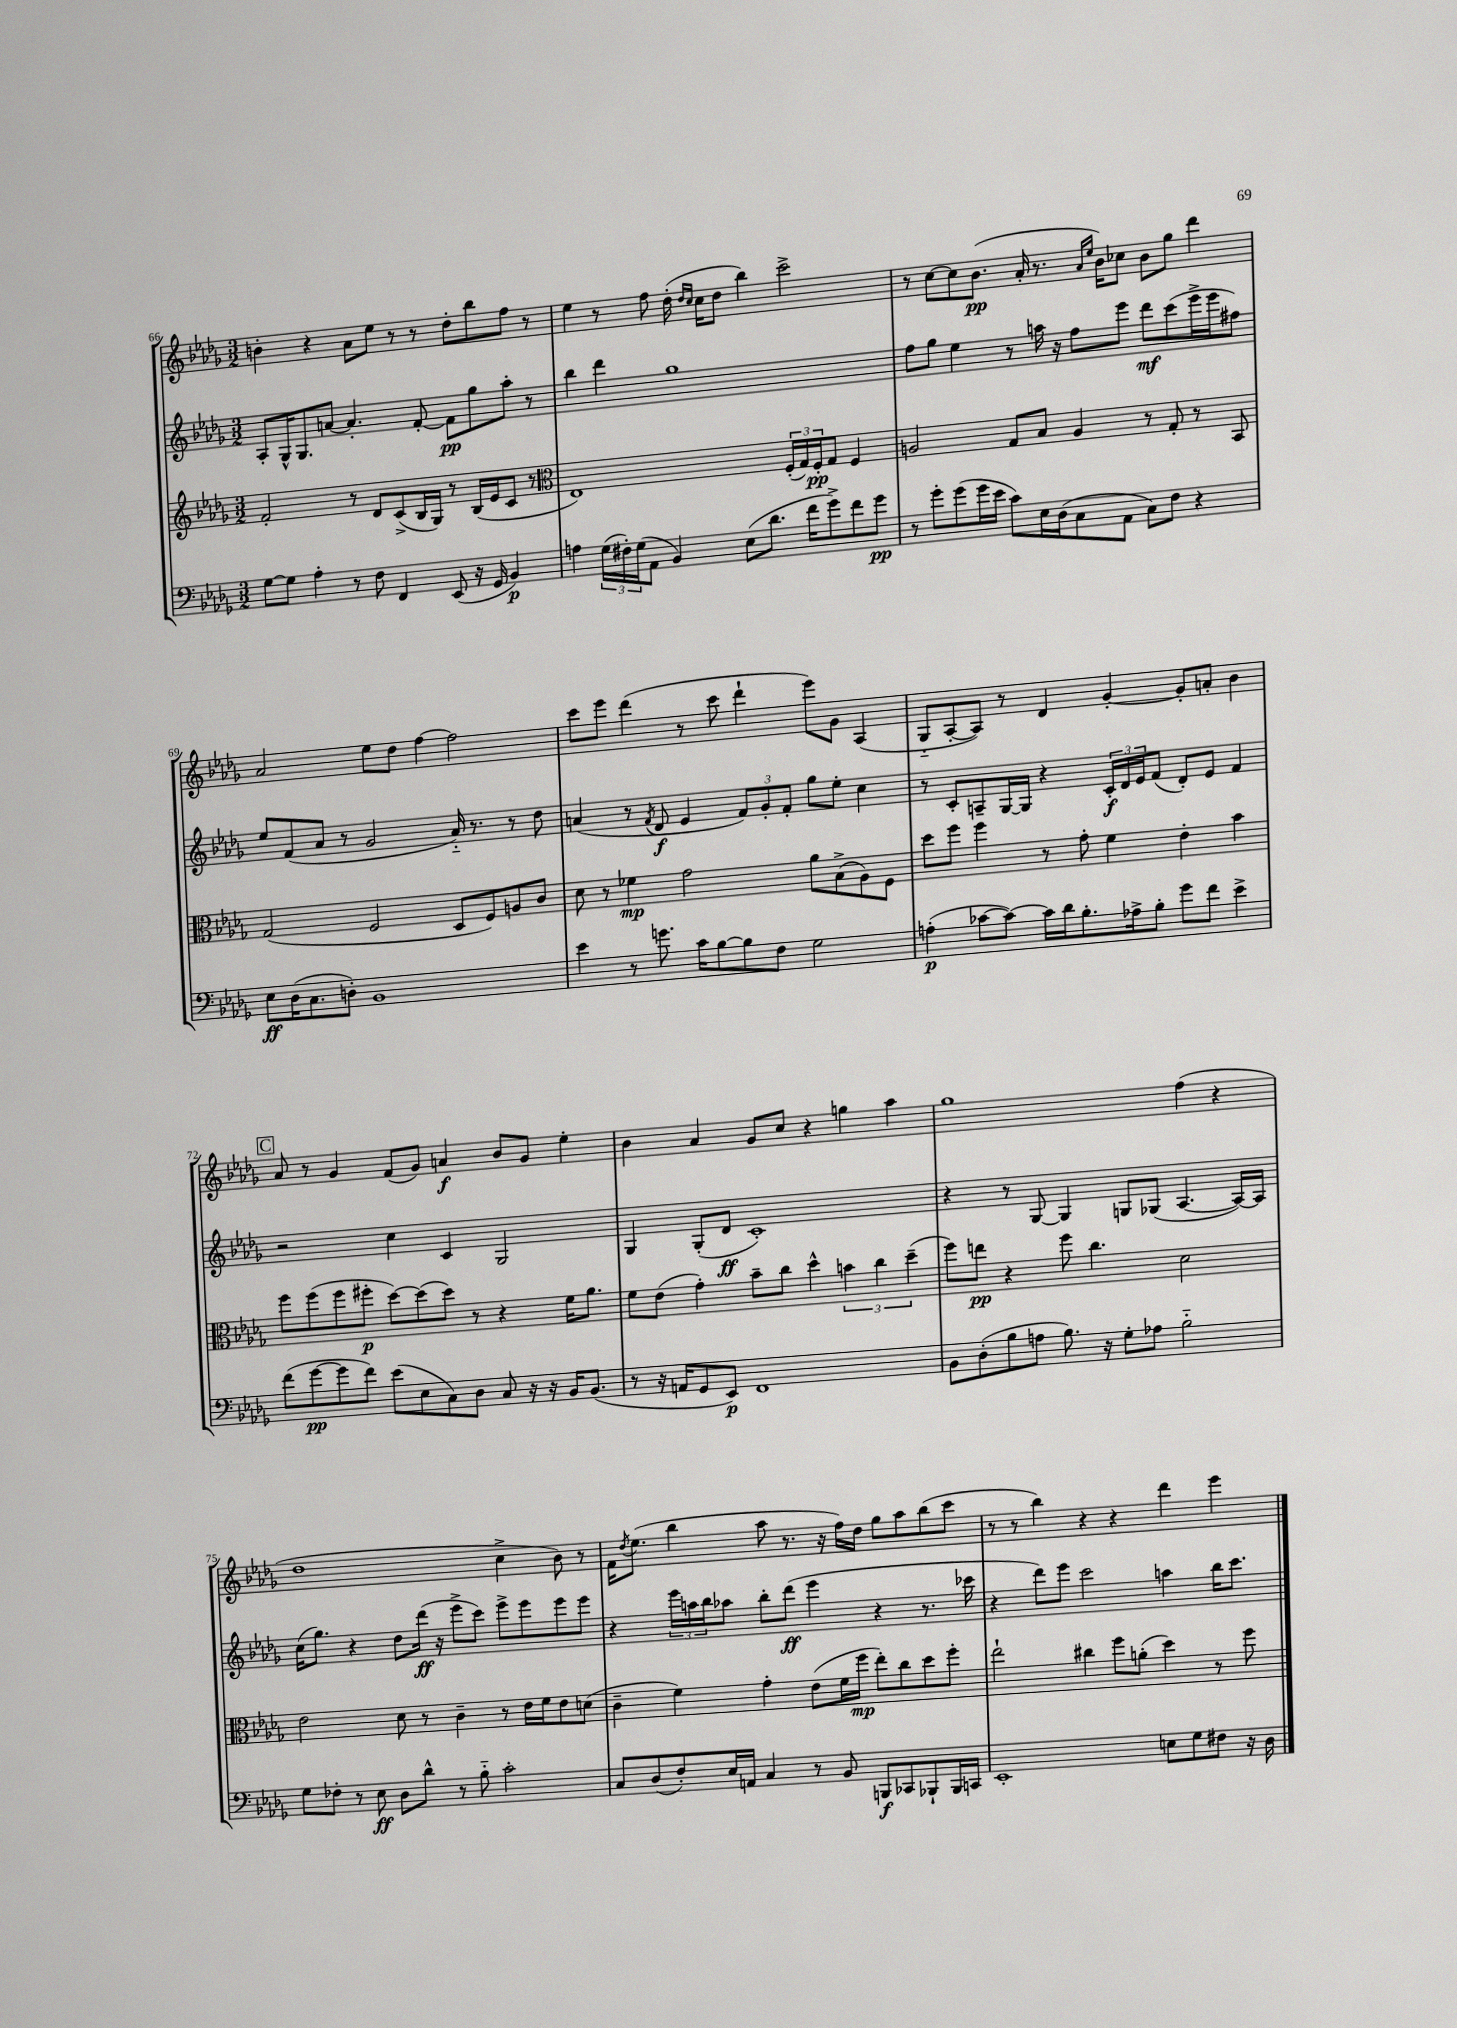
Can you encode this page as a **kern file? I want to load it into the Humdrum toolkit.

**kern	**kern	**kern	**kern
*staff4	*staff3	*staff2	*staff1
*clefF4	*clefG2	*clefG2	*clefG2
*k[b-e-a-d-g-]	*k[b-e-a-d-g-]	*k[b-e-a-d-g-]	*k[b-e-a-d-g-]
*M3/2	*M3/2	*M3/2	*M3/2
[8G-	2f'	8A-'	4b'
8G-]	.	16G-^^	.
.	.	8.G-	.
4A-'	.	.	4r
.	.	[8a	.
8r	8r	4.a']	8a-
8F	8d-	.	8ee-
4FF	(8c^	.	8r
.	16B-	[8f'	8r
.	16G-)	.	.
(8EE-	8r	8f]	8dd-'
16r	(16B-	8gg-	8bb-
16GG-	16e-	.	.
4BB-)	8c	8aa-'	8ff
.	8r	8r	8r
=	=	=	=
*	*clefC3	*	*
4A	1E-)	4bb-	4ee-
(24G-	.	4ddd-	8r
24F#')	.	.	.
(24G-	.	.	.
8AA-	.	.	8ff
4BB-)	.	1gg-	(16dd-'
.	.	.	16qqdd-
.	.	.	16qqcc
.	.	.	16cc
.	.	.	8dd-
(8E-	.	.	4bb-)
8.d-	.	.	.
.	(24F'	.	2ccc^
.	24G-)	.	.
16f	.	.	.
.	24F'	.	.
8g-^)	8G-	.	.
8f	4F	.	.
8g-	.	.	.
=	=	=	=
8r	2A	8ff	8r
8g-'	.	8gg-	[8cc
(8g-	.	4ee-	8cc]
16g-	.	.	(8.b-
16e-	.	.	.
8c)	8G-	8r	.
.	.	.	16a-'
16E-	8B-	16aa	8.r
(16D-	.	16r	.
8C	4A	8ff	.
.	.	.	16qqa-
.	.	.	16qqee-
.	.	.	16b-)
8AA-	.	8eee-	8cc-
8C)	8r	8ddd-	8b-
8F	8G-'	(8ccc	8gg-
4r	8r	16eee-^	4ddd-
.	.	16eee-	.
.	8BB-	8ff#)	.
=	=	=	=
8E-	(2G-	8ee-	2a-
(16D-	.	(8f	.
8.C	.	.	.
.	.	8a-	.
8D')	.	8r	.
1BB-	2F	2g-	8ee-
.	.	.	8dd-
.	.	.	[4ff
.	8D-	16a-'~)	2ff]
.	.	8.r	.
.	8F)	.	.
.	8A	8r	.
.	8c	8dd-	.
=	=	=	=
4e-	8d-	(4a	8ccc
.	8r	.	8eee-
8r	4f-	8r	(4ddd-
.	.	8qf	.
8.g	.	8d-	.
.	2g-	4e-	8r
16c	.	.	.
[8B-	.	.	8ccc
8B-]	.	12f)	4ddd-`
.	.	12g-'	.
8F	.	.	.
.	.	12f'	.
2G-	8a-	8gg-	8eee-)
.	(8B-^	8ee-'	8g-
.	8A-)	4cc	(4A-
.	8F	.	.
=	=	=	=
(4A'	8dd-	8r	8G-'~
.	8ff	8c'	[8A-'
[8c-	4ff	8A~	8A-])
8c-_)	.	[16G-	8r
.	.	16G-]	.
16c-]	8r	4r	4d-
16d-	.	.	.
8.B-'	8g-'	.	.
.	4f	24c'	[4g-'
.	.	24d-	.
16A-^	.	.	.
.	.	24e-	.
8B-'	.	(8f	.
8g-	4e-'	8d-')	8g-']
8f	.	8e-	8a'
4e-^	4b-	4f	4b-
=	=	=	=
(8f	8ff	2r	8a-
[8g-	(8ff	.	8r
8g-]	8ff	.	4g-
8f)	8ff#'	.	.
(8e-	[8dd-)	4cc	(8f
8E-	(8dd-]	.	8g-)
8C)	8dd-)	4c	4a
8D-	8r	.	.
8C	4r	2G-	8b-
16r	.	.	8g-
16r	.	.	.
16BB-	16f	.	4ee-'
(8.BB-	8.a-	.	.
=	=	=	=
8r	8f	4G-	4b-
16r	(8e-	.	.
16AA	.	.	.
8GG-	4g-')	(8G-'	4a-
8EE-)	.	8d-	.
1FF	8b-~	1c')	8g-
.	8cc	.	8cc
.	4dd-^^	.	4r
.	6b	.	4gg
.	6cc	.	.
.	.	.	4aa-
.	(6dd-~	.	.
=	=	=	=
8BB-	8ff)	4r	1gg-
(8D-'	8ee	.	.
8B-	4r	8r	.
8A	.	[8G-	.
8.B-)	8ff	4G-]	.
.	4.cc	.	.
16r	.	.	.
8G-'	.	8G	.
8A-	.	(8G-	.
2B-'~	2d-	[4.A-	(4ff
.	.	.	4r
.	.	16A-_)	.
.	.	16A-]	.
=	=	=	=
8G-	2e-	(16cc	1dd-
.	.	8.gg-)	.
8F-'	.	.	.
8r	.	4r	.
8E-	.	.	.
8D-	8d-	8dd-	.
8d-^^	8r	(16ddd-	.
.	.	16r	.
8r	4c~	8eee-^	.
8B-'~	.	8ccc)	.
2c'	8r	8eee-^	4cc^
.	16e-	8eee-	.
.	16f	.	.
.	8e-	8eee-	8b-)
.	(8d	8eee-	8r
=	=	=	=
8C	4c~	4r	16f
.	.	.	8qdd-
.	.	.	(8.ee-
(8D-	.	.	.
8F')	4f)	24eee-	4bb-
.	.	24aa	.
.	.	24bb-	.
16E-	.	8aa-	.
16AA	.	.	.
4C	4g-'	8bb-'	8aa-
.	.	(8ddd-	8.r
8r	(8e-	4eee-	.
.	.	.	16r
8BB-	16f	.	16ff)
.	16ff	.	16dd-
8BBB	8ee-')	4r	8gg-
8CC-	8cc	.	8aa-
8BBB-`	8dd-	8.r	(8bb-
16BBB-	8ff'	.	8ccc
16CC	.	16ccc-	.
=	=	=	=
1EE-'	2ee-`	4r	8r
.	.	.	8r
.	.	8ddd-)	4bb-)
.	.	8eee-	.
.	4cc#	2ccc	4r
.	8ff	.	4r
.	(8a'	.	.
8E	4dd-)	4aa	4ddd-
8G-	.	.	.
8F#	8r	16bb-	4eee-
.	.	8.ccc	.
16r	8ff	.	.
16D-	.	.	.
==	==	==	==
*-	*-	*-	*-
